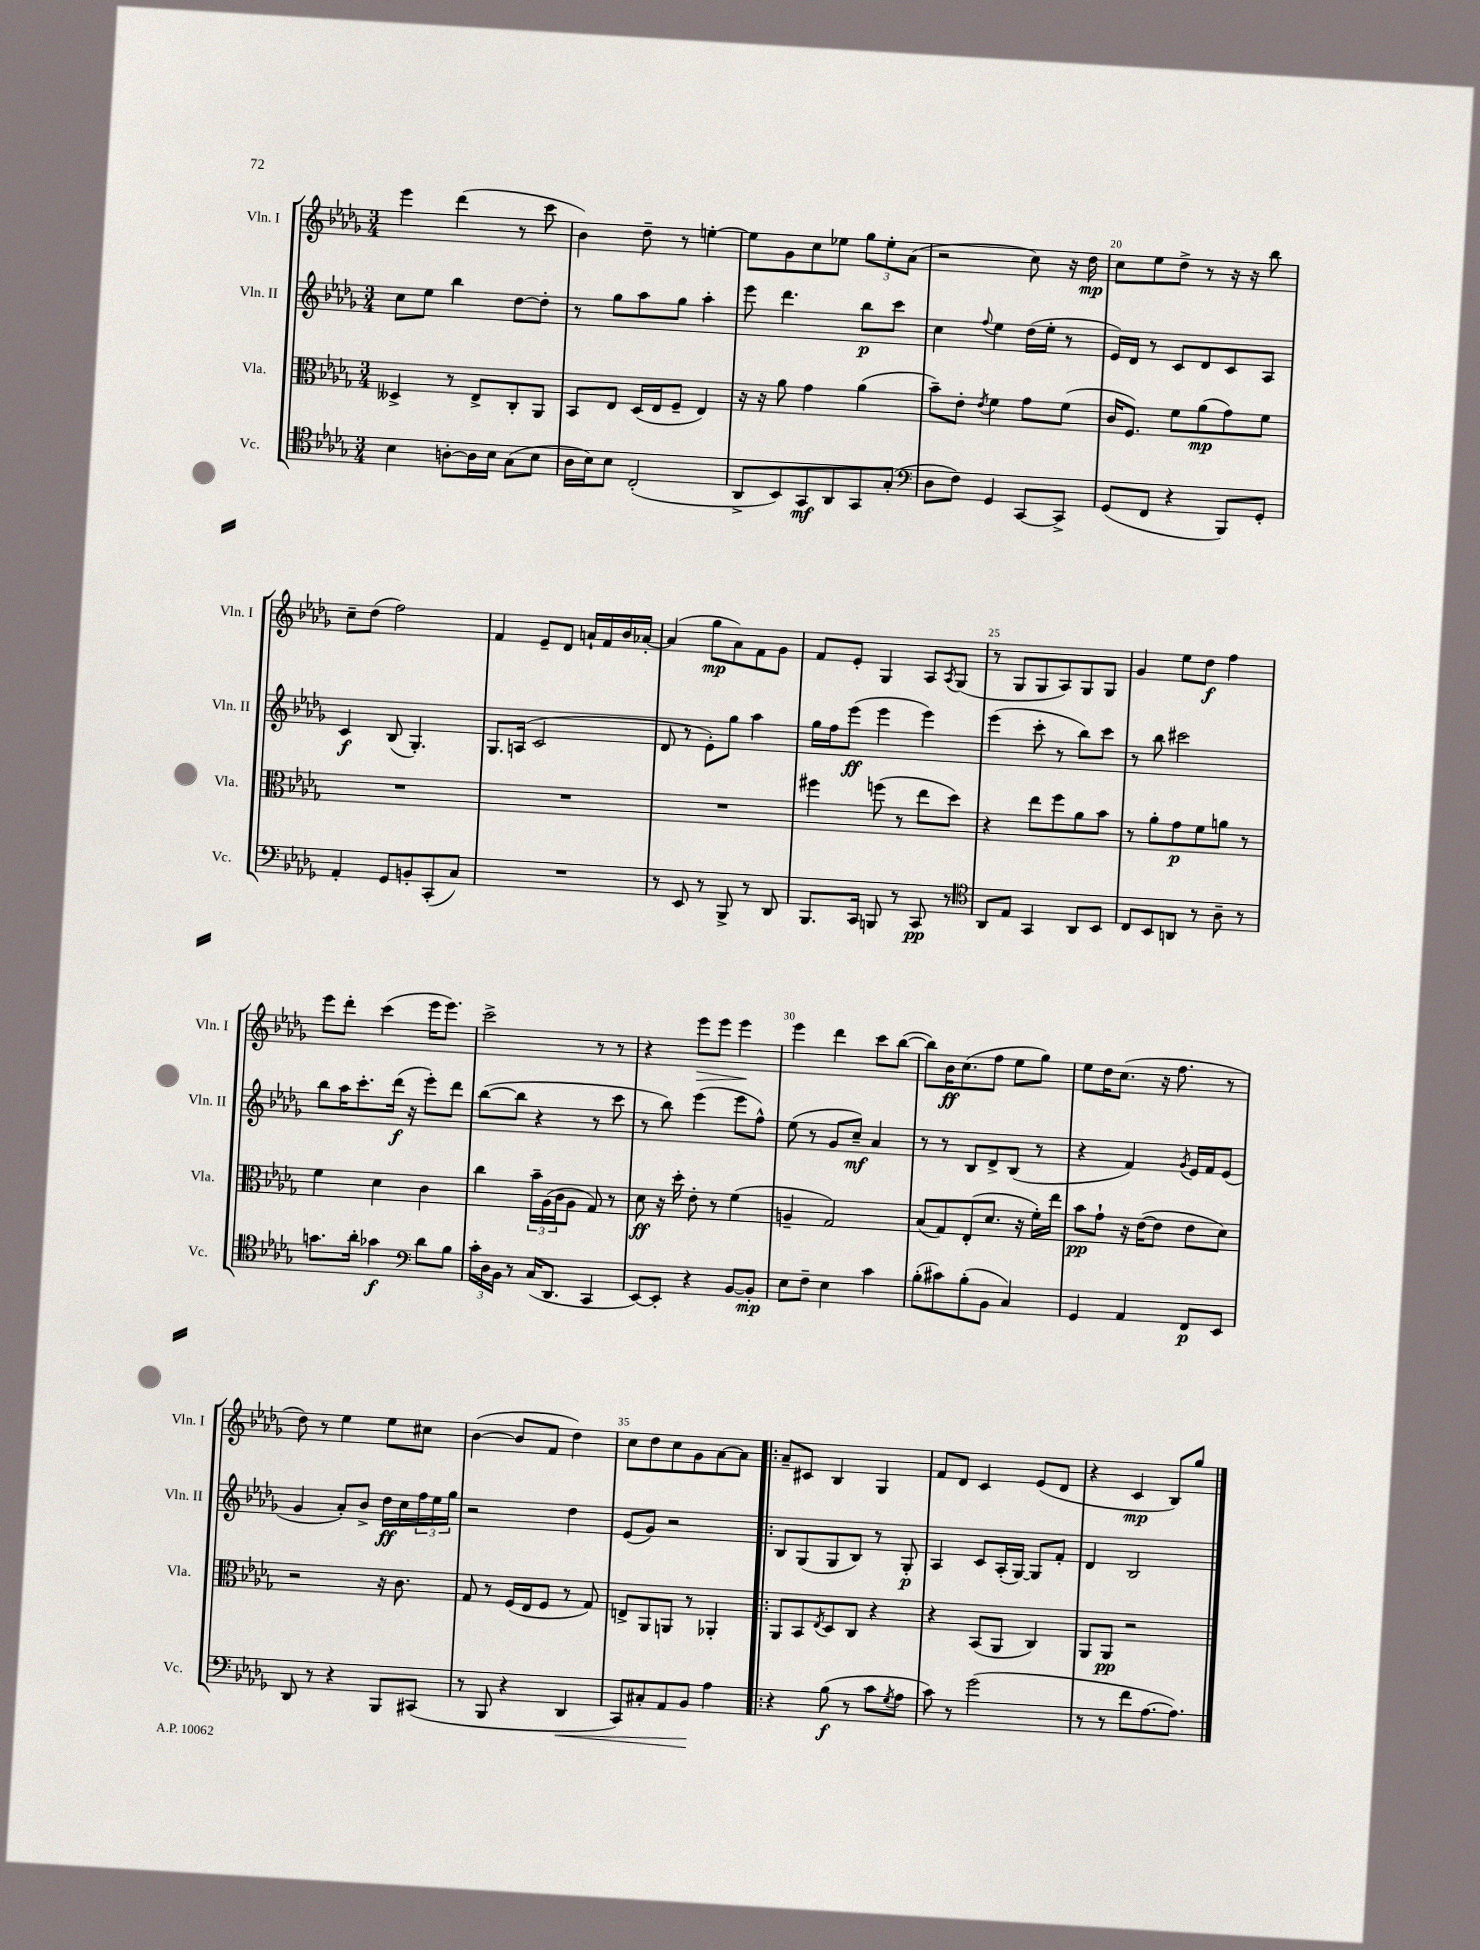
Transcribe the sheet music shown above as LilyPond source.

<<
\new StaffGroup <<
\new Staff = "s0" \with { instrumentName = "Vln. I" shortInstrumentName = "Vln. I" } {
    \clef treble \key des \major \numericTimeSignature \time 3/4
    ees'''4 des'''4( r8 c'''8 |
    bes'4) des''8-- r8 e''4~-. |
    e''8 ges'8 c''8 ees''8 \tuplet 3/2 { ges''8 ees''8-. aes'8( } |
    r2 c''8) r16 des''16\mp |
    c''8 ees''8 des''8-> r8 r16 r16 bes''8 |
    c''8-- des''8( f''2) |
    f'4 ees'8-- des'8 a'16-! f'16 bes'16 aes'16~-. |
    aes'4( ges''8\mp aes'8) f'8 ges'8 |
    f'8 ees'8-. ges4 aes8 \acciaccatura { aes8 } ges8( |
    r8 ges8 ges8 aes8) ges8 ges8 |
    ges'4 ees''8 des''8\f f''4 |
    ees'''8 des'''8-. c'''4( ees'''16 ees'''8.) |
    c'''2-> r8 r8 |
    r4 ees'''8\> ees'''8 ees'''4\! |
    ees'''4 des'''4 c'''8 bes''8~( |
    bes''8) bes'16\ff c''8.( f''8 ees''8 ges''8) |
    ees''8 des''16 c''8.( r16 f''8. r8 |
    des''8) r8 ees''4 ees''8 cis''8 |
    bes'4~( bes'8 f'8 des''4) |
    c''8 des''8 c''8 ges'8 aes'8~ aes'8 |
    \bar ".|:" aes'8-- cis'8 bes4 ges4 |
    f'8 des'8 c'4 ees'8( des'8 |
    r4 c'4\mp bes8) ges''8 \bar "|." |
}
\new Staff = "s1" \with { instrumentName = "Vln. II" shortInstrumentName = "Vln. II" } {
    \clef treble \key des \major \numericTimeSignature \time 3/4
    c''8 ees''8 bes''4 des''8~ des''8-. |
    r8 ges''8 aes''8 ges''8 aes''4-. |
    ees'''8 des'''4. bes''8\p c'''8 |
    c''4 \appoggiatura { f''8 } ees''4 des''16( ees''16-. r8 |
    ees'16) des'16 r8 c'8 des'8 c'8 aes8 |
    c'4\f bes8( ges4.-.) |
    ges8. a16( c'2 |
    des'8 r8 ees'8-.) ges''8 aes''4 |
    ges''16 f''16 ees'''8\ff( ees'''4 ees'''4) |
    ees'''4( c'''8-. r8 bes''8) c'''8 |
    r8 bes''8 cis'''2 |
    bes''8 aes''16 c'''8.-. des'''16\f( r16 ees'''8-.) des'''8 |
    bes''8~( bes''8 r4 r8 c'''8 |
    r8 bes''8) ees'''4( ees'''8 f''8-^) |
    ees''8( r8 ges'8 c''8--\mf) aes'4 |
    r8 r8 bes8 des'8-> bes8( r8 |
    r4 f'4) \acciaccatura { ges'8 } ees'16 f'16 ees'8( |
    ges'4 aes'8-.) bes'8-> des''16\ff c''16 \tuplet 3/2 { f''16 ees''16 ges''16 } |
    r2 des''4 |
    ees'8( ges'8) r2 |
    \bar ".|:" bes8 ges8( ges8 bes8) r8 ges8-.\p |
    aes4 c'8 aes16-.( ges16~) ges8 f'8-. |
    des'4 bes2 \bar "|." |
}
\new Staff = "s2" \with { instrumentName = "Vla." shortInstrumentName = "Vla." } {
    \clef alto \key des \major \numericTimeSignature \time 3/4
    deses4-> r8 ees8-> c8-. aes,8 |
    bes,8 ees8 des16( ees16 f8-- ees4) |
    r16 r16 aes'8 ges'4 aes'4( |
    bes'8--) ees'8-. \acciaccatura { ees'8 } f'4 ges'8 f'8( |
    c'16 f8.) f'8 aes'8\mp( ges'8) f'8 |
    R2. |
    R2. |
    R2. |
    fis''4 f''8( r8 ees''8 des''8) |
    r4 ees''8 f''8 aes'8 bes'8 |
    r8 aes'8-. ges'8\p f'8 a'8 r8 |
    f'4 des'4 c'4 |
    c''4 \tuplet 3/2 { bes'16-- aes16( c'16 } aes8 ges8) r8 |
    des'8\ff r16 des''16-. ees'8-. r8 f'4( |
    a4-- ges2) |
    bes8( ges8) ees8-.( des'8. r16 f'16-.) ees''16 |
    bes'8\pp ges'8-! r16 ees'16~( ees'8 ees'8 des'8) |
    r2 r16 c'8. |
    ges8 r8 f16( ees16 f8 r8 ges8) |
    e8-> aes,8 a,8 r8 aes,4-. |
    \bar ".|:" aes,8 bes,8 \acciaccatura { ees8 } des8 c8 r4 |
    r4 bes,8( aes,8 c4) |
    aes,8 aes,8\pp r2 \bar "|." |
}
\new Staff = "s3" \with { instrumentName = "Vc." shortInstrumentName = "Vc." } {
    \clef tenor \key des \major \numericTimeSignature \time 3/4
    bes4 a8~-. a16 bes16 ges8( bes8 |
    aes16 bes16) bes8 c2-.( |
    aes,8-> bes,8) ges,8\mf aes,8 ges,8 ges8-.( |
    \clef bass des8 f8) ges,4 c,8~ c,8-> |
    ges,8( f,8 r4 bes,,8) ges,8-. |
    aes,4-. ges,8 b,8-. c,8-.( c8) |
    R2. |
    r8 ees,8 r8 bes,,8-> r8 des,8 |
    bes,,8. c,16 b,,8 r8 c,8\pp r8 |
    \clef tenor aes,8 ees8 ges,4 aes,8 bes,8 |
    c8 bes,8 a,8 r8 aes8-- r8 |
    g'8. aes'16-. ges'4\f \clef bass des'8 bes8 |
    \tuplet 3/2 { c'16-. des16 bes,16 } r8 c16( des,8. c,4 |
    ees,8~) ees,8-. r4 bes,8~ bes,8-.\mp |
    ees8 f8-- ees4 c'4 |
    bes8-.( cis'8) bes8-.( bes,8 c4) |
    ges,4 aes,4 f,8\p ees,8 |
    des,8 r8 r4 bes,,8 cis,8( |
    r8 bes,,8 r4 des,4\< |
    c,8) cis8-. aes,8 bes,8\! aes4 |
    \bar ".|:" r4 bes8\f( r8 c'8 \acciaccatura { ges8 } aes8 |
    c'8) r8 ges'2( |
    r8 r8 f'8 aes8.~ aes8.) \bar "|." |
}
>>
>>
\layout { \context { \Score currentBarNumber = #16 \override BarNumber.break-visibility = ##(#f #t #t) barNumberVisibility = #(every-nth-bar-number-visible 5) } }
